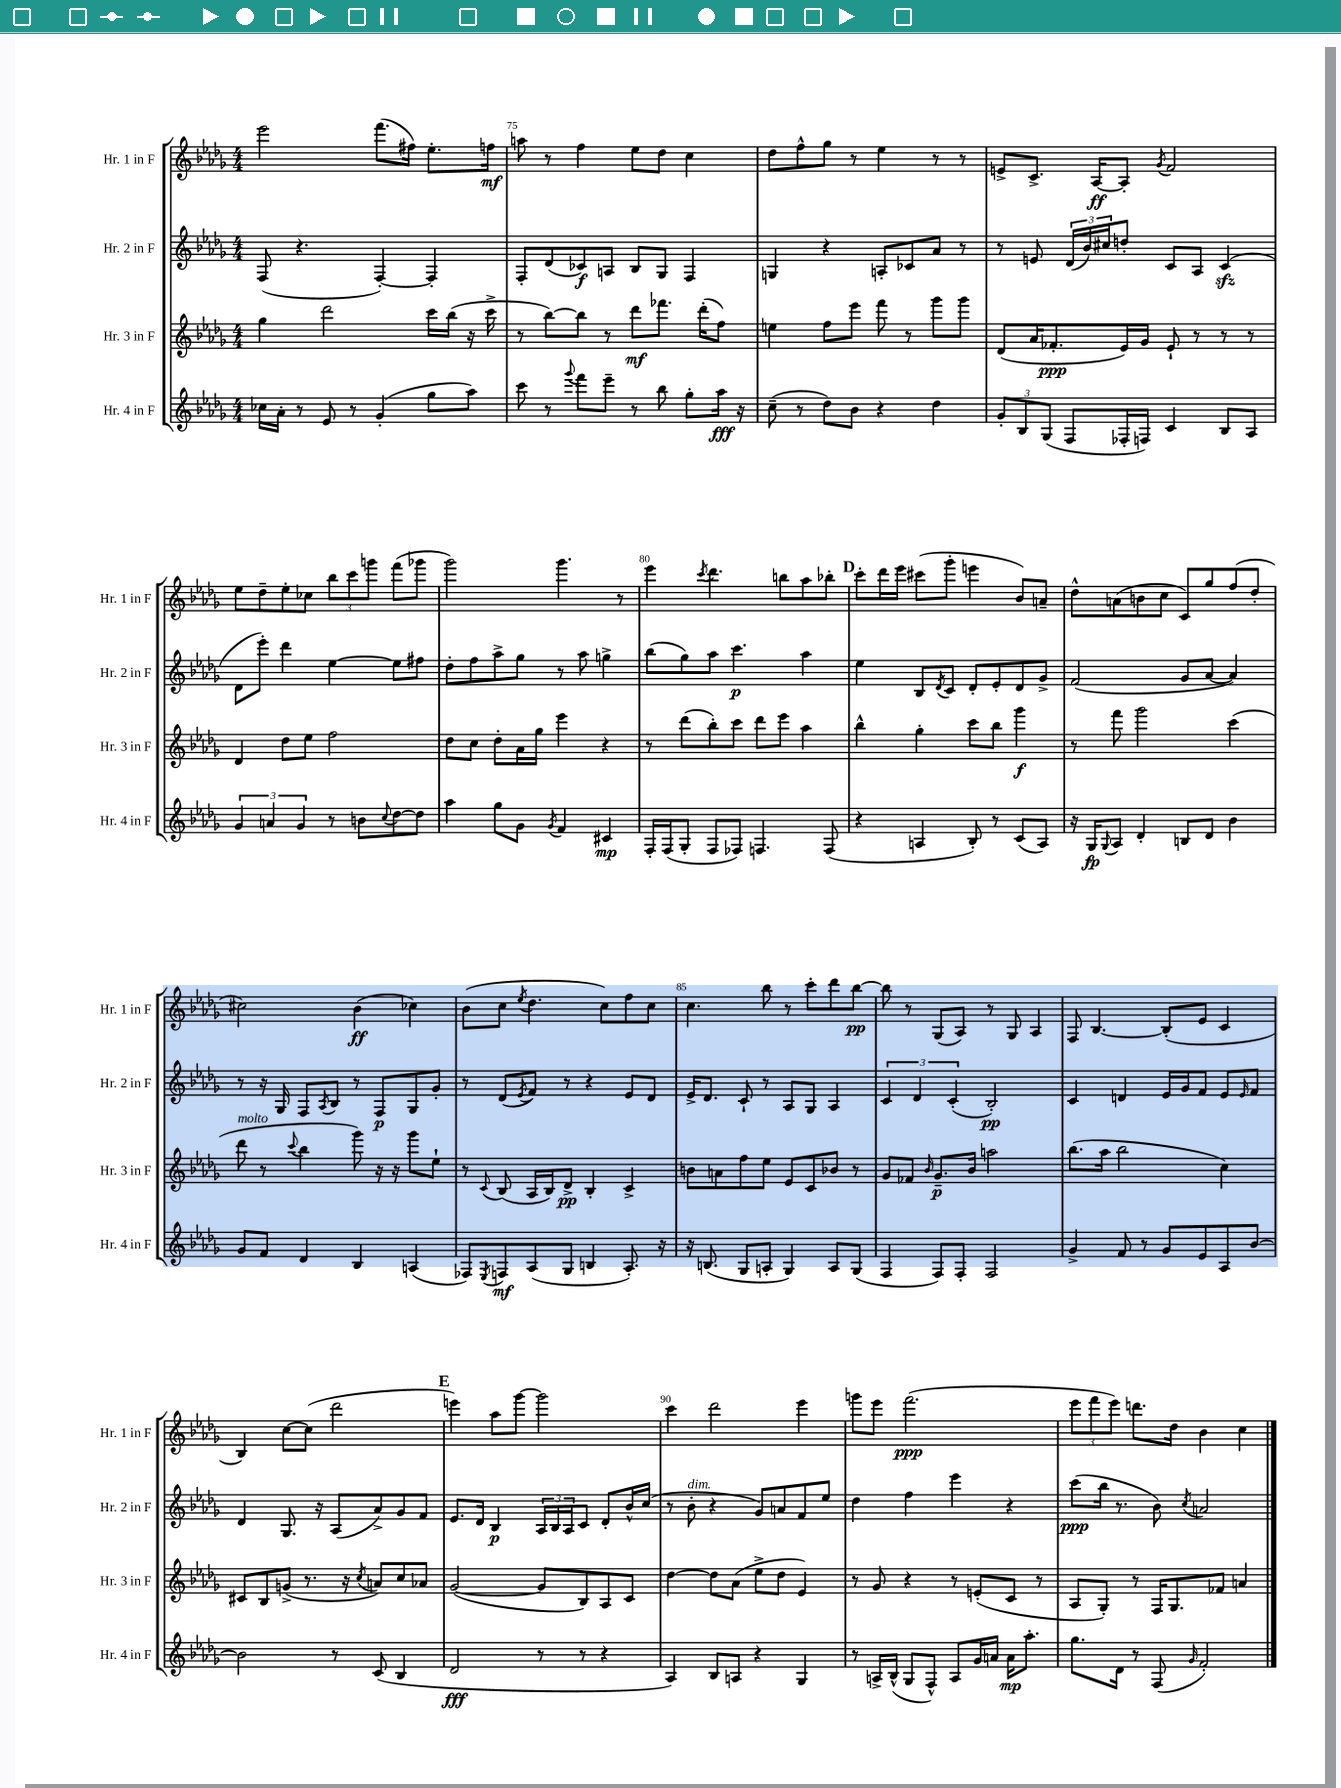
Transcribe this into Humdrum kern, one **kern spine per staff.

**kern	**kern	**kern	**kern
*staff4	*staff3	*staff2	*staff1
*clefG2	*clefG2	*clefG2	*clefG2
*k[b-e-a-d-g-]	*k[b-e-a-d-g-]	*k[b-e-a-d-g-]	*k[b-e-a-d-g-]
*M4/4	*M4/4	*M4/4	*M4/4
16cc-	4gg-	(8F	2eee-
16a-'	.	.	.
8r	.	4.r	.
8e-	2ddd-	.	.
8r	.	.	.
(4g-'	.	[4F')	(8.fff
.	.	.	16ff#)
8gg-	16ccc	4F']	8.ee-'
.	(16bb-	.	.
8aa-)	16r	.	.
.	16ccc^	.	16ff
=	=	=	=
8ccc	8r	8F'	8aa
8r	[8bb-)	(8d-	8r
8qqggg-	.	.	.
8fff	8bb-]	8c-)	4ff
8eee-~	8r	8A	.
8r	8ddd-	8B-	8ee-
8bb-	8.fff-	8G-	8dd-
8gg-'	.	4F	4cc
.	(16ddd-'	.	.
16aa-	8ff)	.	.
16r	.	.	.
=	=	=	=
(8cc~	4ee	4G	8dd-
8r	.	.	8ff^^
8dd-)	8ff	4r	8gg-
8b-	8eee-	.	8r
4r	8fff	8A'	4ee-
.	8r	8c-	.
4dd-	8ggg-	8a-	8r
.	8ggg-	8r	8r
=	=	=	=
12g-'	(8d-	8r	8e^
12B-	.	.	.
.	16a-	8e	8.c^
(12G-	.	.	.
.	8.f-'	.	.
8F	.	(24d-	.
.	.	24b-)	.
.	.	.	[16A-
.	.	24cc#	.
16F-'	16e-)	8dd'	8A-']
16F)	16g-	.	.
.	.	.	8qg-
4c	8e-`	8c	2f
.	8r	8A-	.
8B-	8r	(4c	.
8A-	8r	.	.
=	=	=	=
6g-	4d-	8d-	8ee-
.	.	8eee-')	8dd-~
6a	.	.	.
.	8dd-	4ddd-	8ee-'
6g-	.	.	.
.	8ee-	.	8cc-
8r	2ff	[4ee-	12bb-
.	.	.	12ccc
8b	.	.	.
.	.	.	12ggg
8qqcc	.	.	.
[8dd-	.	8ee-]	(8fff
8dd-]	.	8ff#	8ggg-
=	=	=	=
4aa-	8dd-	8dd-'	2ggg-)
.	8cc	8ff	.
8gg-	8dd-'	8aa-^	.
8g-	16a-	8gg-	.
.	16gg-	.	.
8qg-	.	.	.
4f	4eee-	8r	4.ggg-
.	.	8aa-	.
4c#	4r	4gg^	.
.	.	.	8r
=	=	=	=
16F'	8r	(8bb-	4eee-
(16F	.	.	.
8G-'	(8ddd-	8gg-)	.
.	.	.	8qccc
8F	8bb-')	8aa-	4.ddd-
8F-)	8ccc	4.ccc	.
4.F	8ddd-	.	.
.	8eee-	.	8bb
.	4aa-	4aa-	8aa-
(8F	.	.	8bb-'
=	=	=	=
4r	4bb-^^	4ee-	8ccc'
.	.	.	16ddd-
.	.	.	16eee-
4A	4gg-'	8B-	(8ccc#
.	.	8qd-	.
.	.	8c	8ggg-'
8B-')	8ccc	8d-'	4eee
8r	8bb-	8e-'	.
(8c	4ggg-	8d-	8b-)
8A)	.	8g-^	8a~
=	=	=	=
16r	8r	(2f	8dd-^^
16G-	.	.	.
8qqG-	.	.	.
8A-	8fff	.	(8a
4d-'	2ggg-	.	8b
.	.	.	8cc
8B	.	8g-	8c)
8d-	.	[8a-	8gg-
4b-	(4ccc	4a-])	(8ff
.	.	.	8dd-'
=	=	=	=
8g-	8ddd-	8r	2cc#)
8f	8r	16r	.
.	.	16G-	.
.	8qqccc	.	.
4d-	4bb-	8F	.
.	.	8qA-	.
.	.	8B-	.
4B-	8ggg-)	8r	(4b-
.	16r	8F	.
.	16r	.	.
(4A	8ggg-	8G-	4cc-)
.	8ee-`	8g-'	.
=	=	=	=
8F-)	8r	8r	(8b-
8qE-	8qqc	.	.
8F	(8B-	(8d-	8cc
.	.	8qe-	8qee-
(8A-	16A-	8f)	4.dd-
.	16B-)	.	.
8G-	8d-^	8r	.
4B	4B-'	4r	.
.	.	.	8cc)
8.A-')	4c^	8e-	8ff
.	.	8d-	8cc
16r	.	.	.
=	=	=	=
16r	8b	16e-^	4.cc
(8.B	.	8.d-	.
.	8a	.	.
8G-	8ff	8c`	.
8A'	8ee-	8r	8bb-
4G-)	8e-	8A-	8r
.	8c	8G-	8ccc'
8A	8b-	4A-	8ddd-
(8G-	8r	.	[8bb-
=	=	=	=
4F	8g-	6c	8bb-]
.	8f-	.	8r
.	.	6d-	.
.	16qqb-	.	.
8F)	8.g-~	.	(8G-
.	.	(6c'	.
8F'	.	.	8A-)
.	16b-	.	.
2F	2aa	2B-')	8r
.	.	.	8G-
.	.	.	4A-
=	=	=	=
4g-^	(8.bb-	4c	8F
.	.	.	[4.B-
.	16aa-	.	.
8f	2bb-	4d	.
8r	.	.	.
8g-	.	16e-	(8B-']
.	.	16g-	.
8e-	.	8f	8e-
8A-	4cc)	8e-	4c
.	.	16qqe-	.
[8b-	.	8f	.
=	=	=	=
2b-]	8c#	4d-	4B-)
.	8B-	.	.
.	(8g^	8.G-	[8cc
.	8.r	.	(8cc]
.	.	16r	.
8r	.	(8A-	2ddd-
.	16r	.	.
.	8qcc	.	.
(8c	8a)	8a-^)	.
4B-	8cc	8g-	.
.	8a-	8f	.
=	=	=	=
2d-	([2g-	8.e-	4eee)
.	.	16d-	.
.	.	4B-	8aa-
.	.	.	[8ggg-
8r	8g-]	24A-	2ggg-]
.	.	24B-	.
.	.	24A-	.
8r	8B-)	8c	.
4r	8A-	8d-'	.
.	8c	16b-^^	.
.	.	(16cc	.
=	=	=	=
4A-)	[4dd-	8r	4ccc
.	.	8b-'	.
8B-	8dd-]	4r	2ddd-
8A	(8a-	.	.
4r	8ee-^	8g-)	.
.	8dd-	8a	.
4G-	4e-)	8f	4eee-
.	.	8ee-	.
=	=	=	=
8r	8r	4dd-	8ggg
16A^	8g-	.	8eee-
(16B-^^	.	.	.
8G-	4r	4ff	(2.fff
8F^^)	.	.	.
8A	8r	4eee-	.
16g-	(8e'	.	.
16a	.	.	.
16a	8c	4r	.
8.aa-'	.	.	.
.	8r	.	.
=	=	=	=
8.gg-	8A-	(8ccc	12eee-
.	.	.	12fff
.	8G-')	16bb-	.
.	.	.	12eee-)
16d-	.	8.r	.
8r	8r	.	8.ddd
(8F	16F	8b-)	.
.	8.G-	.	16dd-
16qqg-	.	8qcc	.
2f')	.	2a	4b-
.	8f-	.	.
.	4a	.	4cc
==	==	==	==
*-	*-	*-	*-
